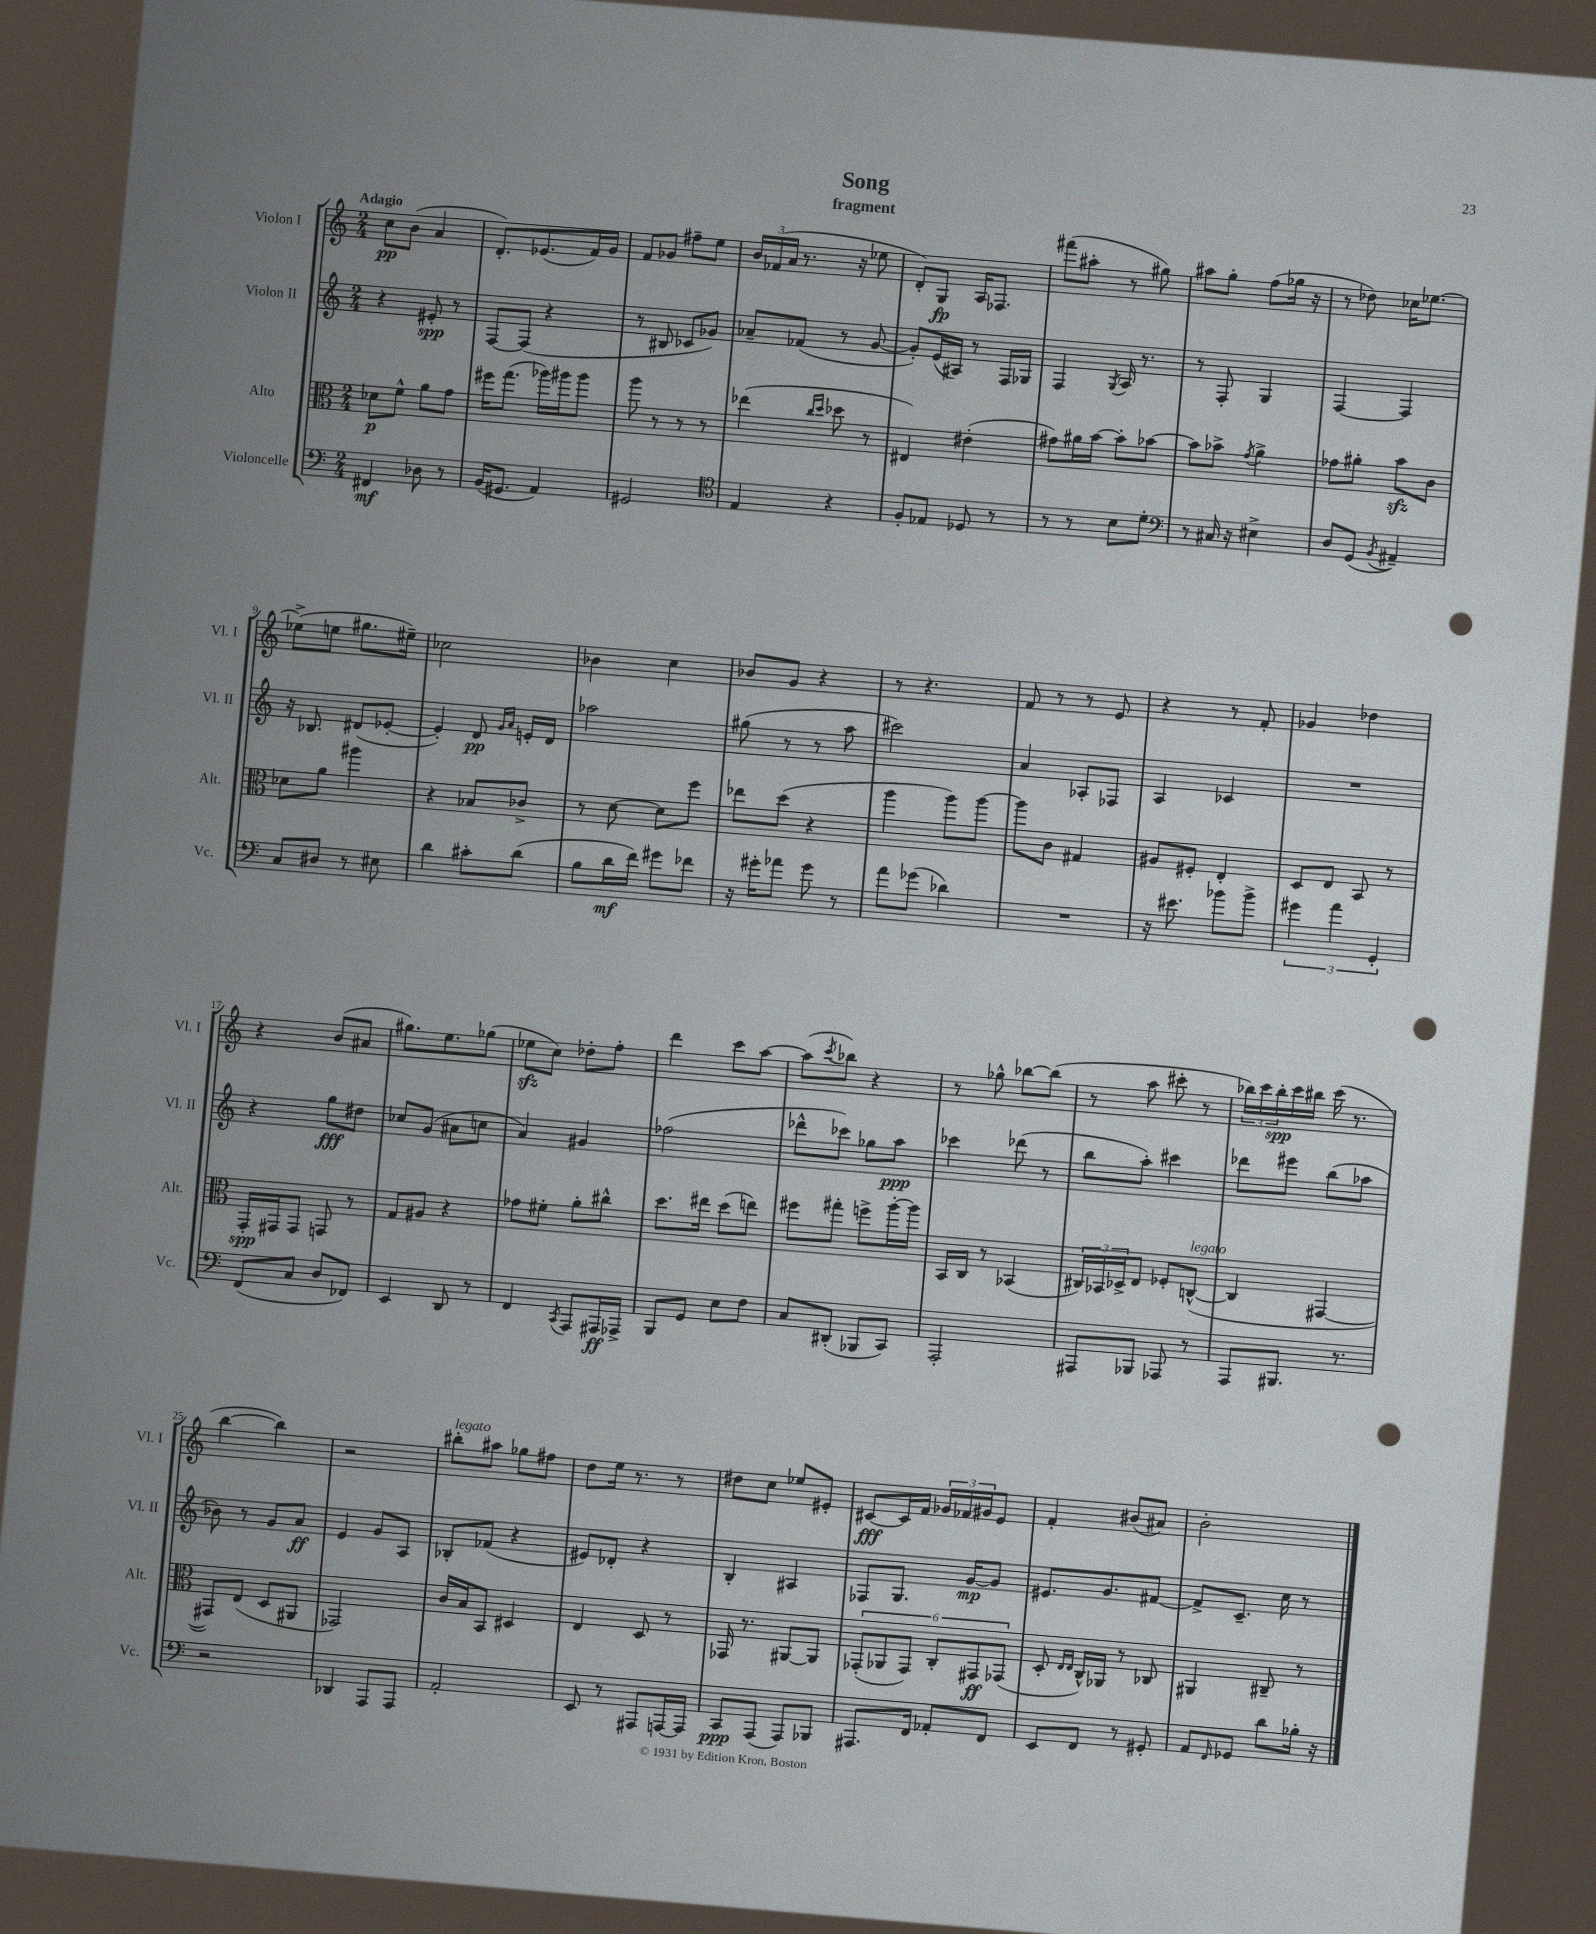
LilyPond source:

\header { title = "Song" subtitle = "fragment" }
<<
\new StaffGroup <<
\new Staff = "s0" \with { instrumentName = "Violon I" shortInstrumentName = "Vl. I" } {
    \clef treble \key c \major \numericTimeSignature \time 2/4 \tempo "Adagio"
    c''8\pp b'8( a'4 |
    d'8.-.) ees'8.( f'16) g'16 |
    f'8 ges'8 fis''8-- e''8 |
    \tuplet 3/2 { b'16 fes'16( a'16 } r8. r16 ees''8 |
    d'8-.) g8\fp a16 fes8. |
    fis'''8( ais''8-. r8 gis''8) |
    ais''8 g''8-. f''8( ges''16 r16 |
    r8 des''8) ces''16 ees''8.~ |
    ees''8->( e''8 gis''8. eis''16--) |
    ces''2 |
    bes'4 c''4 |
    bes'8 g'8 r4 |
    r8 r4. |
    f'8 r8 r8 e'8 |
    r4 r8 f'8-. |
    ges'4 des''4 |
    r4 b'8( ais'8 |
    gis''8.) e''8. ges''8( |
    ees''8\sfz c''8) des''8-. f''8-. |
    d'''4 c'''8 a''8~ |
    a''8( \acciaccatura { c'''8 } bes''8) r4 |
    r8 ges''8-^ bes''8~ bes''8( |
    r8 a''8 cis'''8-. r8 |
    \tuplet 3/2 { bes''16) c'''16 bes''16-.\spp } c'''16 bis''16 c'''16( r8. |
    b''4~ b''4) |
    r2 |
    bis''8-.^\markup { \italic "legato" } ais''8 ges''8 fis''8 |
    d''8 e''16 r8. r8 |
    dis''8 c''8 ees''8 eis'8-. |
    cis'8~\fff cis'16 f'16 \tuplet 3/2 { ges'16 fes'16 gis'16 } e'8 |
    f'4-. bis'8( ais'8) |
    b'2-. \bar "|." |
}
\new Staff = "s1" \with { instrumentName = "Violon II" shortInstrumentName = "Vl. II" } {
    \clef treble \key c \major \numericTimeSignature \time 2/4
    r4 eis'8-.\spp r8 |
    f8~ f8( r4 |
    r8 bis8 ces'8 ges'8) |
    aes'8-- fes'8( r8 g'8~ |
    g'8-.) e'16( ais16) r8 f16 ges16 |
    f4 \acciaccatura { g8 } a16 r8. |
    r8 f8-. g4 |
    f4~ f4 |
    r16 bes8. dis'8( ees'8~-. |
    ees'4-.) d'8\pp \grace { g'16 a'16 } e'16-. d'16 |
    aes''2 |
    gis''8( r8 r8 a''8 |
    cis'''2) |
    a'4 aes8-. fes8 |
    a4 ces'4 |
    R2 |
    r4 g''8\fff dis''8 |
    ces''8 g'8( ais'8 c''8 |
    a'4) gis'4 |
    fes''2( |
    des'''8-^ ces'''8) ges''8 a''8\ppp |
    ces'''4 des'''8( r8 |
    b''8 a''8-.) cis'''4 |
    des'''8 eis'''8 b''8( aes''8 |
    bes'8) r8 g'8 a'8\ff |
    e'4 g'8 a8 |
    bes8-. fes'8( r4 |
    eis'8) des'8-. r4 |
    b4-. ais4 |
    fes8 g8. g'16~\mp g'8 |
    eis'8. g'8. fis'8~ |
    fis'8-> c'8.-- c''16 r8 \bar "|." |
}
\new Staff = "s2" \with { instrumentName = "Alto" shortInstrumentName = "Alt." } {
    \clef alto \key c \major \numericTimeSignature \time 2/4
    des'8\p f'8-^ a'8 g'8 |
    fis''16 g''8.( aes''16) ais''16 ais''8 |
    a''8 r8 r8 r8 |
    ees''4( \grace { c''16 d''16 } des''8 r8 |
    eis4) eis'4-.( |
    gis'8) ais'16 b'16~ b'8-. bes'8~ |
    bes'8 bes'8-> \acciaccatura { g'8 } a'4-> |
    ges'8 ais'8-. b'8\sfz c'8 |
    des'8 a'8 ais''4 |
    r4 bes8 ces'8-> |
    r8 d'8~ d'8 f''8 |
    ees''8 d''8( r4 |
    a''4 a''8) a''8~ |
    a''8 c'8 gis4 |
    ais8 fis8-. e4-. |
    d8 e8 b,8 r8 |
    g,16-.\spp gis,16 gis,8 g,8 r8 |
    g8 ais8 r4 |
    ges'8 fis'8-. a'8-. cis''8-^ |
    d''8. eis''16 d''8( e''8) |
    fis''8 gis''8-. f''8-> a''16~-. a''16 |
    b,16 c16 r8 bes,4( |
    \tuplet 3/2 { cis16) bes,16 des16-> } e8 fes8-. c8~-^^\markup { \italic "legato" }( |
    c4 gis,4~ |
    gis,8) e8( d8 ais,8 |
    ges,2) |
    c'16 b16 b,8 dis4 |
    e4 d8 r8 |
    ges,16 r8. ais,8~ ais,8 |
    \tuplet 6/4 { ges,8-.( aes,8 ges,8) c8-. gis,8\ff ges,8( } |
    d8-. \grace { e16 e16 } c16-^) aes,16 r8 ces8 |
    ais,4 cis8-- r8 \bar "|." |
}
\new Staff = "s3" \with { instrumentName = "Violoncelle" shortInstrumentName = "Vc." } {
    \clef bass \key c \major \numericTimeSignature \time 2/4
    fis,4\mf des8 r8 |
    b,16( gis,8. a,4) |
    gis,2 |
    \clef tenor e4 r4 |
    f8-. ees8 des8 r8 |
    r8 r8 b8 d'8-. |
    \clef bass r8 cis16 r16 eis4-> |
    d8 g,8( \acciaccatura { b,8 } ais,4--) |
    c8 dis8 r8 eis8 |
    d'4 cis'8-. d'8( |
    b8 d'16\mf f'16) gis'8 fes'8 |
    r16 gis'16-. aes'8 gis'8 r8 |
    a'8 ges'8( des'4) |
    R2 |
    r16 eis'8. bes'8 bes'8-> |
    \tuplet 3/2 { gis'4 a'4 g,4-. } |
    f,8( c8 d8 fes,8) |
    e,4 d,8 r8 |
    f,4 \acciaccatura { c,8 } a,,8 ais,,16\ff aes,,16-> |
    b,,8 g,8 e8 f8 |
    c8 dis,8-.( bes,,8 c,8) |
    a,,2-. |
    ais,,8 bes,,8 aes,,8 r8 |
    a,,8 bis,,8. r8. |
    r2 |
    des,4 a,,8 a,,8 |
    a,2-. |
    e,8 r8 ais,,8 a,,16~ a,,16 |
    c,8\ppp a,,8( a,,8) bes,,8 |
    ais,,8. f,16 aes,8-. f,8 |
    e,8 f,8 r8 gis,8-. |
    a,8 \grace { f,16 } ges,8 d'8 bes16-. r16 \bar "|." |
}
>>
>>
